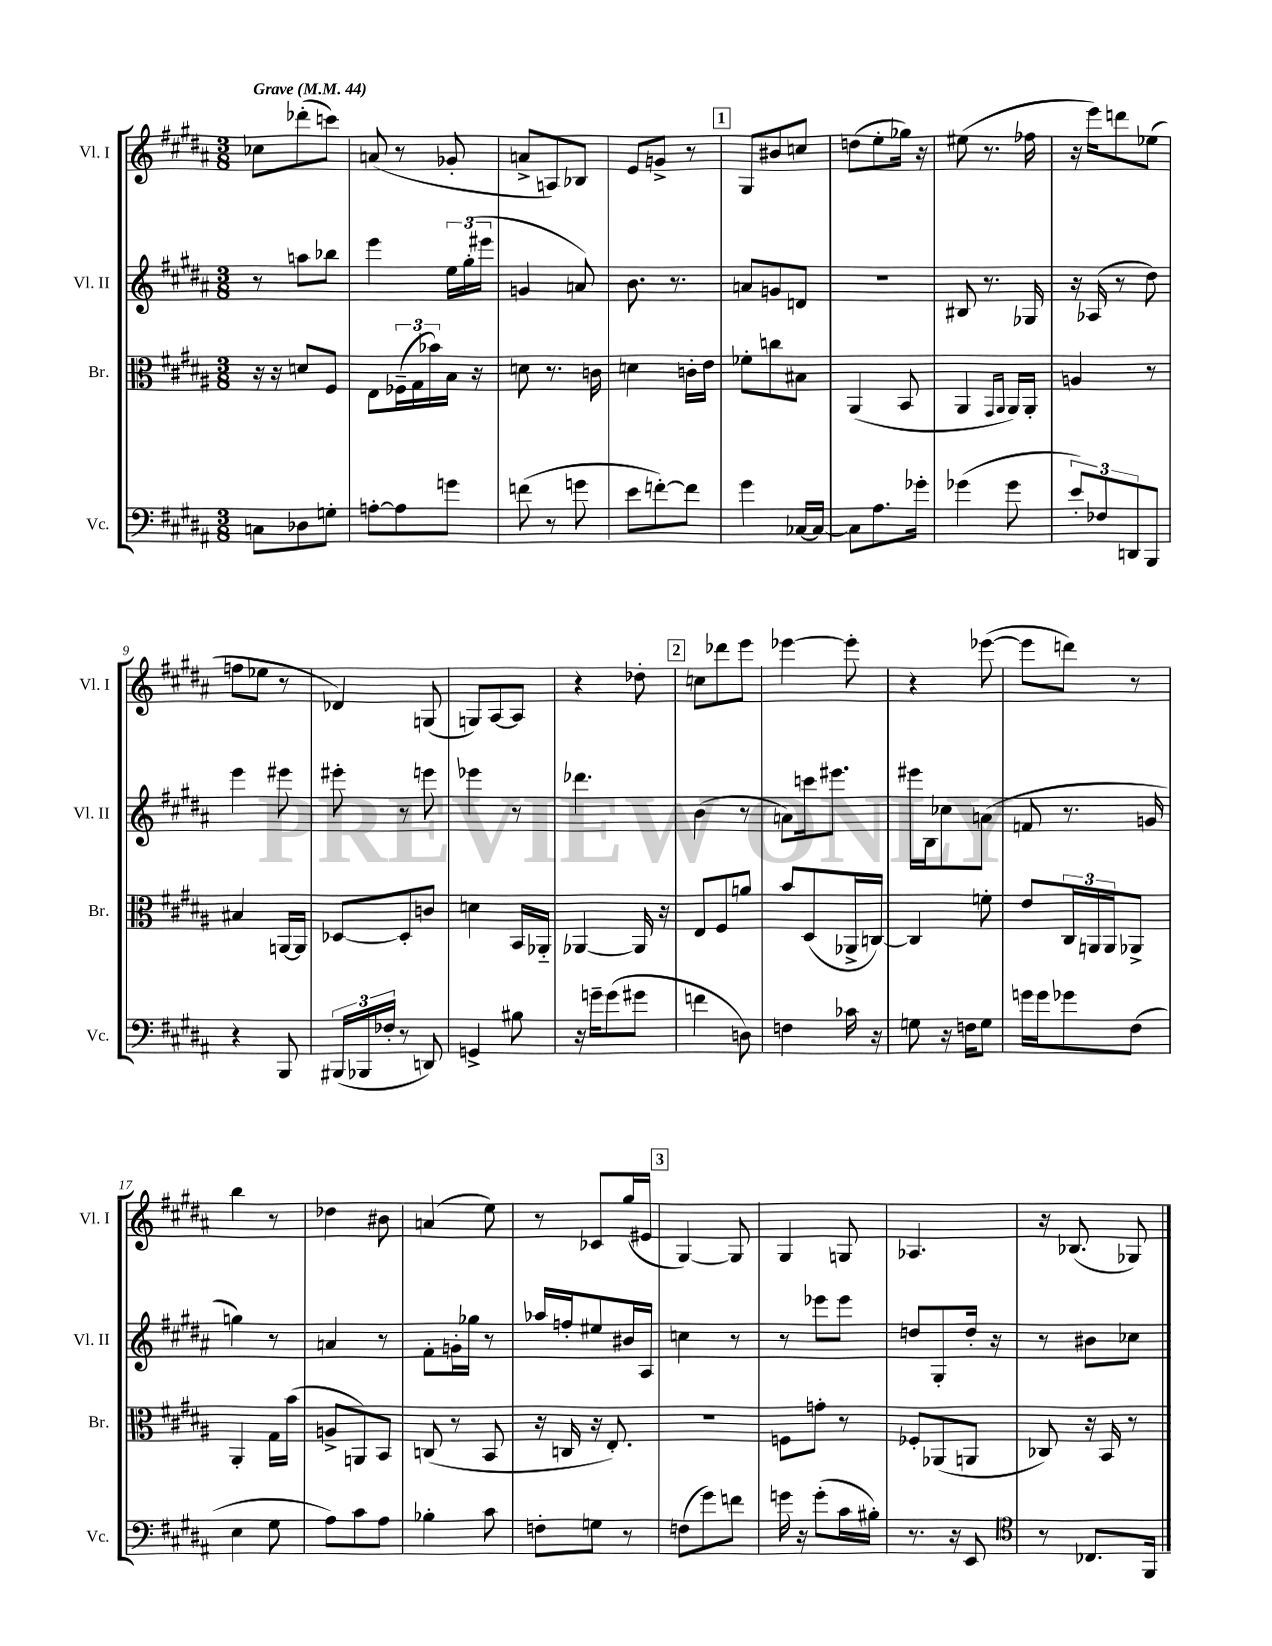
<<
\new StaffGroup <<
\new Staff = "s0" \with { instrumentName = "Vl. I" shortInstrumentName = "Vl. I" } {
    \clef treble \key b \major \numericTimeSignature \time 3/8 \tempo "Grave" 4 = 44
    ces''8 des'''8-.( c'''8) |
    a'8( r8 ges'8-. |
    a'8-> a8) bes8 |
    e'8 g'8-> r8 |
    \mark \markup { \box "1" } gis8 bis'8 c''8 |
    d''8( e''8-. ges''16) r16 |
    eis''8( r8. fes''16 |
    r16 e'''16) d'''8 ees''8( |
    f''8 ees''8 r8 |
    des'4) g8( |
    g8) ais8~ ais8 |
    r4 des''8-. |
    \mark \markup { \box "2" } c''8 des'''8 e'''8 |
    ees'''4~ ees'''8-. |
    r4 ees'''8~( |
    ees'''8 d'''8) r8 |
    b''4 r8 |
    des''4 bis'8 |
    a'4( e''8) |
    r8 ces'8 gis''16( eis'16 |
    \mark \markup { \box "3" } gis4~) gis8 |
    gis4 g8 |
    aes4. |
    r16 bes8.( ges8) \bar "|." |
}
\new Staff = "s1" \with { instrumentName = "Vl. II" shortInstrumentName = "Vl. II" } {
    \clef treble \key b \major \numericTimeSignature \time 3/8
    r8 a''8 bes''8 |
    e'''4 \tuplet 3/2 { e''16 gis''16-.( eis'''16 } |
    g'4 a'8) |
    b'8. r8. |
    \mark \markup { \box "1" } a'8 g'8 d'8 |
    r4. |
    bis8 r8. ges16 |
    r16 aes16( r8 dis''8) |
    e'''4 eis'''8 |
    eis'''8-. r8 e'''8 |
    ees'''4 r8 |
    des'''4. |
    \mark \markup { \box "2" } b'4( r8 |
    a'8) c'''16 eis'''8. |
    eis'''16 b16 ces''8 a'8( |
    f'8 r8. g'16 |
    g''4) r8 |
    a'4 r8 |
    fis'8-. g'16-. ges''16 r8 |
    aes''16 f''16-. eis''8 bis'16 ais16 |
    \mark \markup { \box "3" } c''4 r8 |
    r8 ees'''8 ees'''8 |
    d''8 gis8-. d''16-. r16 |
    r8 bis'8 ces''8 \bar "|." |
}
\new Staff = "s2" \with { instrumentName = "Br." shortInstrumentName = "Br." } {
    \clef alto \key b \major \numericTimeSignature \time 3/8
    r16 r16 d'8 fis8 |
    e8 \tuplet 3/2 { fes16--( gis16 bes'16) } b16 r16 |
    d'8 r8. c'16 |
    d'4 c'16-. e'16 |
    \mark \markup { \box "1" } fes'8-. c''8 bis8 |
    ais,4( b,8 |
    ais,4 \grace { gis,16 ais,16 } ais,16) ais,16-. |
    a4 r8 |
    bis4 a,16~ a,16 |
    des8~ des8-. c'8 |
    d'4 b,16 aes,16-_ |
    aes,4~ aes,16 r16 |
    \mark \markup { \box "2" } e8 fis8 a'8 |
    b'8 dis8( aes,16-> c16~) |
    c4 f'8-. |
    e'8 \tuplet 3/2 { cis16 a,16 a,16 } aes,8-> |
    ais,4-. gis16 b'16( |
    a8-> a,8) b,8 |
    c8( r8 b,8 |
    r16 c16 r16 e8.-.) |
    \mark \markup { \box "3" } R4. |
    f8 g'8-. r8 |
    fes8-. aes,8( a,8 |
    ces8) r16 b,16 r8 \bar "|." |
}
\new Staff = "s3" \with { instrumentName = "Vc." shortInstrumentName = "Vc." } {
    \clef bass \key b \major \numericTimeSignature \time 3/8
    c8 des8 g8-. |
    a8~-. a8 g'8 |
    f'8( r8 g'8 |
    e'8 f'8~-.) f'8 |
    \mark \markup { \box "1" } gis'4 ces16~ ces16~ |
    ces8 ais8. ges'16-. |
    ges'4( ges'8 |
    \tuplet 3/2 { e'8-.) fes8 d,8 } b,,8 |
    r4 b,,8 |
    \tuplet 3/2 { bis,,16( bes,,16 fes16-. } r8 d,8) |
    g,4-> bis8 |
    r16 g'16-- g'8( gis'8 |
    \mark \markup { \box "2" } f'4 d8) |
    f4 ces'16 r16 |
    g8 r16 f16 g8 |
    g'16 g'16 ges'8 fis8( |
    e4 gis8 |
    ais8) cis'8 ais8 |
    bes4-. cis'8 |
    f8-. g8 r8 |
    \mark \markup { \box "3" } f8( gis'8) f'8 |
    g'16 r16 g'8-.( cis'16 bis16-.) |
    r8. r16 e,8 |
    \clef tenor r8 ces8. fis,16 \bar "|." |
}
>>
>>
